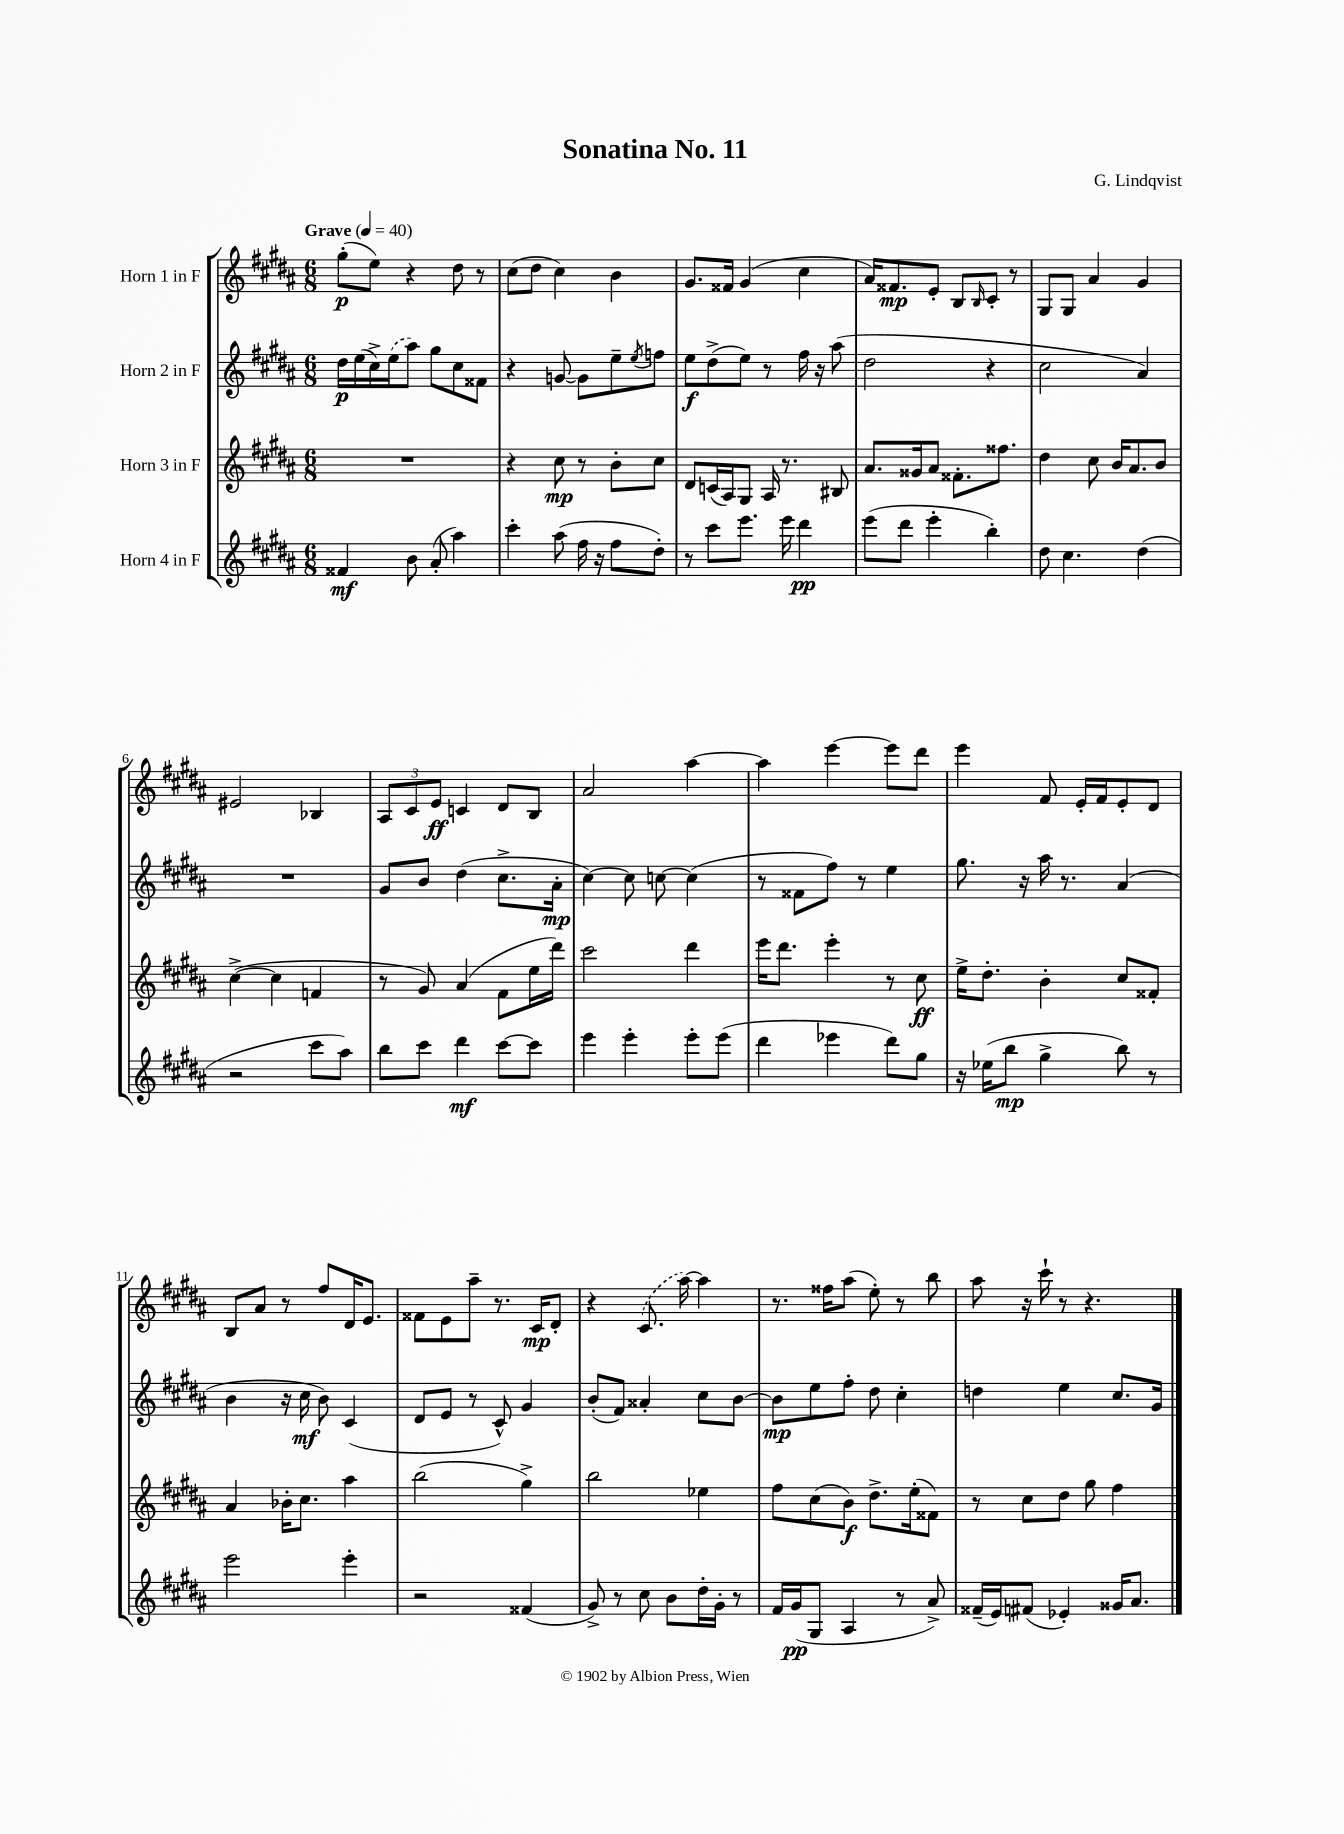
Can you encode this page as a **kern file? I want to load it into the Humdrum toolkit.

**kern	**kern	**kern	**kern
*staff4	*staff3	*staff2	*staff1
*clefG2	*clefG2	*clefG2	*clefG2
*k[f#c#g#d#a#]	*k[f#c#g#d#a#]	*k[f#c#g#d#a#]	*k[f#c#g#d#a#]
*M6/8	*M6/8	*M6/8	*M6/8
*MM40	*MM40	*MM40	*MM40
4f##	2.r	16dd#	(8gg#'
.	.	(16ee	.
.	.	16cc#^)	8ee)
.	.	(16ee	.
8b	.	8aa#)	4r
(8a#'	.	8gg#	.
4aa#)	.	8cc#	8dd#
.	.	8f##	8r
=	=	=	=
4ccc#'	4r	4r	(8cc#
.	.	.	8dd#
(8aa#	8cc#	[8g	4cc#)
16ff#	8r	8g]	.
16r	.	.	.
8ff#	8b'	8ee~	4b
.	.	8qee	.
8dd#')	8cc#	8ff	.
=	=	=	=
8r	8d#	8ee	8.g#
8ccc#	(16c	(8dd#^	.
.	16A#)	.	16f##
8.eee	8G#	8ee)	(4g#
.	16A#	8r	.
16eee	8.r	.	.
4ddd#	.	16ff#	4cc#
.	.	16r	.
.	8B#	(8aa#	.
=	=	=	=
(8eee	8.a#	2dd#	16a#)
.	.	.	8.f##
8ddd#	.	.	.
.	16g##	.	.
4eee'	8a#	.	8e'
.	8.f##'	.	8B
.	.	.	16qqB
4bb')	.	4r	8c#'
.	8.ff##	.	.
.	.	.	8r
=	=	=	=
8dd#	4dd#	2cc#	8G#
4.cc#	.	.	8G#
.	8cc#	.	4a#
.	16b	.	.
.	8.a#	.	.
(4dd#	.	4a#)	4g#
.	8b	.	.
=	=	=	=
2r	([4cc#^	2.r	2e#
.	4cc#]	.	.
8ccc#	4f	.	4B-
8aa#)	.	.	.
=	=	=	=
8bb	8r	8g#	12A#
.	.	.	12c#
8ccc#	8g#)	8b	.
.	.	.	12e
4ddd#	(4a#	(4dd#	4c
[8ccc#	8f#	8.cc#^	8d#
8ccc#]	16ee	.	8B
.	16ddd#)	16a#'	.
=	=	=	=
4eee	2ccc#	[4cc#)	2a#
4eee'	.	8cc#]	.
.	.	[8cc	.
8eee'	4ddd#	(4cc]	[4aa#
(8eee	.	.	.
=	=	=	=
4ddd#	16eee	8r	4aa#]
.	8.ddd#	.	.
.	.	8f##	.
4eee-	4eee'	8ff#)	[4eee
.	.	8r	.
8ddd#)	8r	4ee	8eee]
8gg#	8cc#	.	8ddd#
=	=	=	=
16r	16ee^	8.gg#	4eee
(16ee-	8.dd#'	.	.
8bb	.	.	.
.	.	16r	.
4gg#^	4b'	16aa#	8f#
.	.	8.r	.
.	.	.	16e'
.	.	.	16f#
8bb)	8cc#	(4a#	8e'
8r	8f##'	.	8d#
=	=	=	=
2eee	4a#	4b	8B
.	.	.	8a#
.	16b-'	16r	8r
.	8.cc#	16cc#	.
.	.	8b)	8ff#
4eee'	4aa#	(4c#	16d#
.	.	.	8.e
=	=	=	=
2r	(2bb	8d#	8f##
.	.	8e	8e
.	.	8r	8aa#~
.	.	8c#^^)	8.r
(4f##	4gg#^)	4g#	.
.	.	.	16c#
.	.	.	8d#'
=	=	=	=
8g#^)	2bb	(8b'	4r
8r	.	8f#)	.
8cc#	.	4a##'	(8.c#
8b	.	.	.
.	.	.	[16aa#)
16dd#'	4ee-	8cc#	4aa#]
16g#'	.	.	.
8r	.	[8b	.
=	=	=	=
16f#	8ff#	8b]	8.r
(16g#	.	.	.
8G#	(8cc#	8ee	.
.	.	.	16ff##
4A#	8b)	8ff#'	(8aa#
.	8.dd#^	8dd#	8ee')
8r	.	4cc#'	8r
.	(16ee'	.	.
8a#^)	8f##)	.	8bb
=	=	=	=
(16f##~	8r	4dd	8aa#
16e)	.	.	.
(8f#	8cc#	.	16r
.	.	.	16ccc#`
4e-')	8dd#	4ee	8r
.	8gg#	.	4.r
16g##	4ff#	8.cc#	.
8.a#	.	.	.
.	.	16g#	.
==	==	==	==
*-	*-	*-	*-
